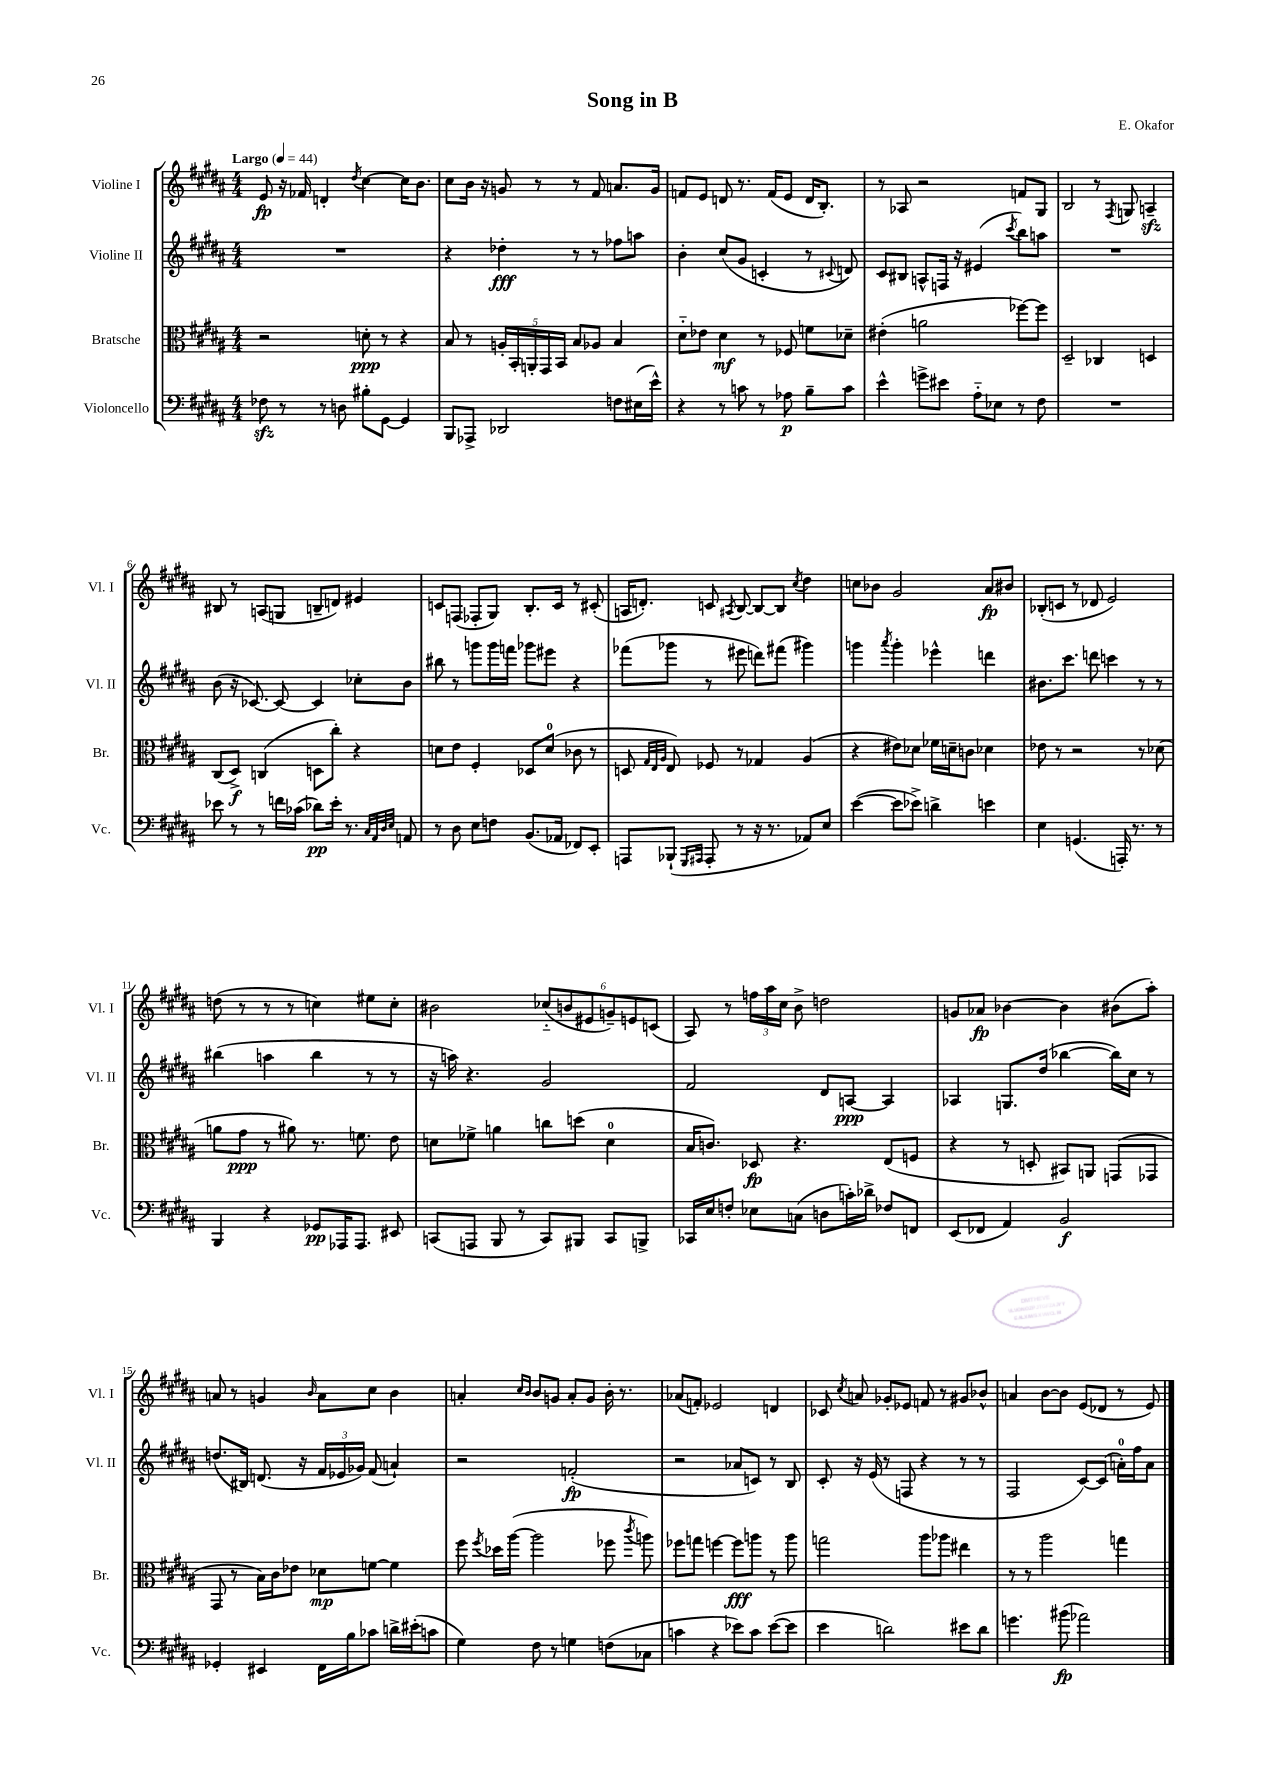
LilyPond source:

\header { title = "Song in B" composer = "E. Okafor" }
<<
\new StaffGroup <<
\new Staff = "s0" \with { instrumentName = "Violine I" shortInstrumentName = "Vl. I" } {
    \clef treble \key b \major \numericTimeSignature \time 4/4 \tempo "Largo" 4 = 44
    \autoBeamOff e'8\fp r16 fes'16 d'4-. \acciaccatura { dis''8 } cis''4~ cis''16[ b'8.] |
    cis''8[ b'16] r16 g'8 r8 r8 fis'8 a'8.[ g'16] |
    f'8[ e'8] d'8 r8. f'16[( e'8] d'16[ b8.]-.) |
    r8 aes8 r2 f'8[ gis8] |
    b2 r8 \acciaccatura { fis8 } g8 a4--\sfz |
    bis8 r8 a8[( g8] b8[-- d'8]) eis'4 |
    c'8[ f8]( fes8[-. gis8]) b8.[-. c'16] r8 cis'8-.( |
    a16[ d'8.]-.) c'8 \acciaccatura { ais8 } b8~ b8[~ b8] \acciaccatura { cis''8 } dis''4 |
    c''8[ bes'8] gis'2 ais'8[\fp bis'8] |
    bes8[-.( c'8] r8 des'8 e'2) |
    d''8( r8 r8 r8 c''4) eis''8[ c''8]-. |
    bis'2 \tuplet 6/4 { ces''8[-_( b'8 eis'8 g'8--) e'8 c'8]( } |
    ais8) r8 \tuplet 3/2 { f''16[ ais''16 cis''16] } b'8-> d''2 |
    g'8[ aes'8]\fp bes'4~ bes'4 bis'8[( ais''8]-.) |
    a'8 r8 g'4 \grace { b'16 } a'8[ cis''8] b'4 |
    a'4-. \grace { cis''16[ b'16] } b'8[ g'8] a'8[-. g'8] b'16-. r8. |
    aes'8[( f'8]-.) ees'2 d'4 |
    ces'8 \acciaccatura { cis''8 } a'8 ges'8[-. ees'8] f'8 r8 gis'8[ bes'8]-^ |
    a'4 b'8[~ b'8] e'8[( des'8] r8 e'8) \bar "|." |
}
\new Staff = "s1" \with { instrumentName = "Violine II" shortInstrumentName = "Vl. II" } {
    \clef treble \key b \major \numericTimeSignature \time 4/4
    \autoBeamOff R1 |
    r4 des''4-.\fff r8 r8 fes''8[ a''8] |
    b'4-. cis''8[( gis'8] c'4-. r8 \appoggiatura { cis'8 } d'8) |
    cis'8[ bis8] a8[-^ f16] r16 eis'4( \acciaccatura { cis'''8 } b''8[) a''8] |
    R1 |
    b'8( r16 ces'8.~) ces'8~ ces'4 ces''8[-. b'8] |
    bis''8 r8 g'''8[ g'''16 f'''16] ges'''8[ eis'''8] r4 |
    fes'''8[( ges'''8] r8 eis'''8 d'''8[) fis'''8]( gis'''4) |
    g'''4 \acciaccatura { ais'''8 } g'''4-. ees'''4-^ d'''4 |
    bis'8.[ cis'''8.] d'''8 c'''4 r8 r8 |
    bis''4( a''4 bis''4 r8 r8 |
    r16 a''16) r4. gis'2 |
    fis'2 dis'8[ a8]~\ppp a4 |
    aes4 g8.[ dis''16]( bes''4~ bes''16[) cis''16] r8 |
    d''8.[( bis16]) d'8.( r16 \tuplet 3/2 { fis'16[ ees'16 ges'16]) } fis'8( a'4-!) |
    r2 f'2-.\fp( |
    r2 aes'8[ c'8]) r8 b8 |
    cis'8-. r16 e'16( r8 f8 r4 r8 r8 |
    fis2 cis'8[~) cis'8]( a'16[-0-.) fis''16 a'8] \bar "|." |
}
\new Staff = "s2" \with { instrumentName = "Bratsche" shortInstrumentName = "Br." } {
    \clef alto \key b \major \numericTimeSignature \time 4/4
    \autoBeamOff r2 d'8-.\ppp r8 r4 |
    b8 r8 \tuplet 5/4 { a16[-. b,16-. a,16-. gis,16 b,16] } b8[ aes8] b4 |
    dis'8[-_ ees'8] dis'4\mf r8 fes8 f'8[ des'8]-- |
    eis'4-.( a'2 fes''8[~) fes''8] |
    dis2-- ces4 d4 |
    cis8[( dis8]->\f) c4( d8[ cis''8]-.) r4 |
    d'8[ e'8] fis4-. des8[ d'8]-0( ces'8 r8 |
    d8 \grace { gis32[ e32 ais32] } e8) fes8 r8 ges4 ais4( |
    r4 eis'8[) des'8] fes'16[ d'16-- c'8] des'4 |
    ees'8 r8 r2 r8 des'8( |
    a'8[ gis'8]\ppp r8 ais'8) r8. f'8. e'8 |
    d'8[ fes'8]-> a'4 c''8[ d''8]( d'4-0 |
    b16[ c'8.]) des8\fp r4. e8[( f8] |
    r4 r8 d8-. bis,8[) a,8] g,8[( ges,8] |
    gis,8 r8 b16[) cis'16 ees'8] des'8[\mp f'8]~ f'4 |
    fis''8 \acciaccatura { fis''8 } des''16[ ais''16]~( ais''2 fes''8 \acciaccatura { cis'''8 } a''8) |
    fes''8[ g''8] f''4~ f''8[\fff a''8] r8 a''8 |
    g''2 ais''8[ aes''8] eis''4 |
    r8 r8 ais''2 g''4 \bar "|." |
}
\new Staff = "s3" \with { instrumentName = "Violoncello" shortInstrumentName = "Vc." } {
    \clef bass \key b \major \numericTimeSignature \time 4/4
    \autoBeamOff fes8\sfz r8 r8 d8 bis8[-. gis,8]~ gis,4 |
    b,,8[ aes,,8]-> des,2 f8[ eis16( e'16]-^) |
    r4 r8 c'8 r8 aes8\p b8[-- c'8] |
    e'4-^ g'8[-> eis'8] ais8[-_ ees8] r8 fis8 |
    R1 |
    ees'8 r8 r8 f'16[ ces'16]( des'8[\pp) ees'16]-. r8. \grace { cis32[ ais,32 dis32 e32] } a,8 |
    r8 dis8 e8[ f8] b,8.[( aes,16] fes,8[) e,8]-. |
    a,,8[ bes,,8]-!( \grace { gis,,16[ ais,,16] } ais,,8-. r8 r16 r8. aes,8[) e8] |
    e'4~( e'8[ ees'8]->) d'4-> e'4 |
    e4 g,4.( a,,16-.) r8. r8 |
    b,,4 r4 ges,8[\pp aes,,16 aes,,8.] eis,8 |
    c,8[( a,,8] b,,8 r8 c,8[) bis,,8] c,8[ b,,8]-> |
    ces,16[ e16 f8]-. ees8[ c8]( d8[ c'16-.) des'16]-> fes8[ f,8] |
    e,8[( fes,8] ais,4) b,2\f |
    ges,4-. eis,4 fis,16[ b16 ces'8] d'16[-> eis'16-.( c'8] |
    gis4) fis8 r8 g4 f8[( ces8] |
    c'4 r4 ees'8[) c'8] ees'8[~( ees'8] |
    e'4 d'2) eis'8[ d'8] |
    g'4. bis'8\fp( aes'2) \bar "|." |
}
>>
>>
